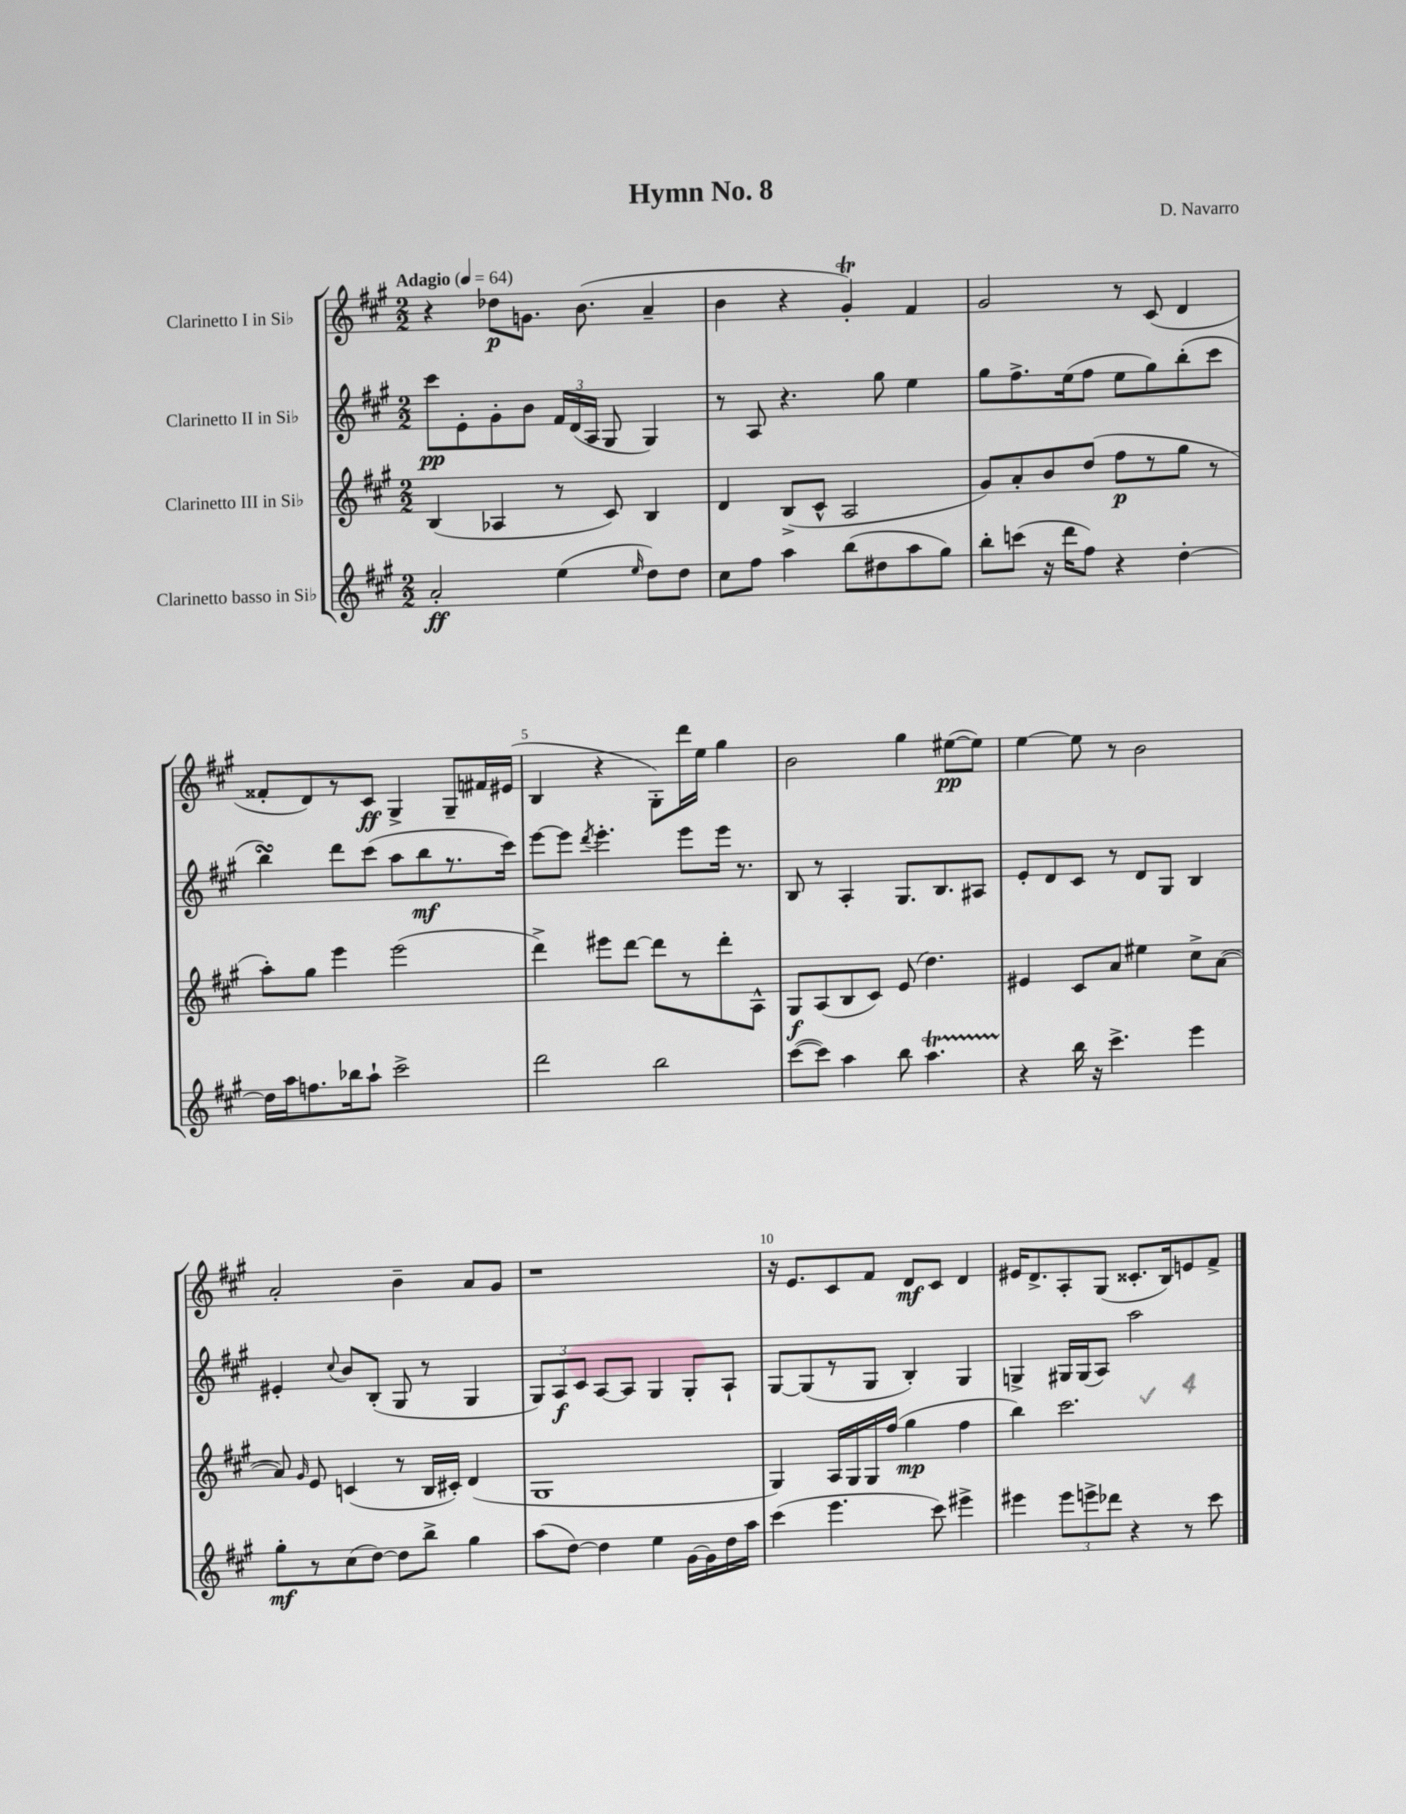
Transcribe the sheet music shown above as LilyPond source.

\header { title = "Hymn No. 8" composer = "D. Navarro" }
<<
\new StaffGroup <<
\new Staff = "s0" \with { instrumentName = "Clarinetto I in Sib" } {
    \clef treble \key a \major \numericTimeSignature \time 2/2 \tempo "Adagio" 4 = 64
    \autoBeamOff r4 des''8[\p g'8.] b'8.( a'4-- |
    b'4 r4 gis'4-.\trill) fis'4 |
    gis'2 r8 cis'8( d'4 |
    fisis'8[-. d'8) r8 cis'8]\ff gis4-> gis8[-- fis'16 eis'16]( |
    b4 r4 gis8[-.) d'''16 e''16] gis''4 |
    b'2 gis''4 eis''8[~\pp( eis''8]) |
    e''4~ e''8 r8 b'2 |
    a'2-. b'4-- a'8[ gis'8] |
    r1 |
    r16 e'8.[ cis'8 fis'8] d'8[\mf cis'8] d'4 |
    eis'16[ d'8.-> a8-. gis8]( cisis'8.[-. b16) e'8 fis'8]-> \bar "|." |
}
\new Staff = "s1" \with { instrumentName = "Clarinetto II in Sib" } {
    \clef treble \key a \major \numericTimeSignature \time 2/2
    \autoBeamOff cis'''8[\pp e'8-. gis'8-. b'8] \tuplet 3/2 { fis'16[ d'16( a16] } gis8 gis4) |
    r8 a8 r4. gis''8 e''4 |
    gis''8[ fis''8.-> e''16( fis''8] e''8[ gis''8) b''8-.( cis'''8] |
    b''4\turn) d'''8[ cis'''8]( a''8[ b''8\mf r8. cis'''16]) |
    e'''8[~ e'''8] \acciaccatura { d'''8 } e'''4.-. e'''8[ e'''16] r8. |
    b8 r8 a4-. gis8.[ b8. ais8] |
    e'8[-. d'8 cis'8] r8 d'8[ gis8] b4 |
    eis'4-. \appoggiatura { cis''8 } b'8[ b8]-.( gis8 r8 gis4 |
    \tuplet 3/2 { gis8[) a8\f cis'8] } a8[~ a8] gis4 gis8[-. a8]-! |
    gis8[~ gis8( r8 gis8] b4-.) gis4 |
    g4-> gis16[ gis16( a8]) a''2 \bar "|." |
}
\new Staff = "s2" \with { instrumentName = "Clarinetto III in Sib" } {
    \clef treble \key a \major \numericTimeSignature \time 2/2
    \autoBeamOff b4( aes4 r8 cis'8) b4 |
    d'4 b8[->( cis'8]-^ a2 |
    gis'8[) a'8-. b'8 d''8]( fis''8[\p r8 gis''8] r8 |
    a''8[-.) gis''8] e'''4 e'''2( |
    d'''4->) eis'''8[ d'''8]~ d'''8[ r8 d'''8-. a8]-^ |
    gis8[\f a8( b8 cis'8]) e'8( d''4.) |
    eis'4 cis'8[ a'8] eis''4 cis''8[-> a'8]~( |
    a'8) \grace { gis'16 } e'8 c'4( r8 b16[ cis'16]-.) d'4( |
    gis1 |
    gis4) a16[ gis16 gis16 fis''16]( gis''4\mp fis''4 |
    b''4) cis'''2. \bar "|." |
}
\new Staff = "s3" \with { instrumentName = "Clarinetto basso in Sib" } {
    \clef treble \key a \major \numericTimeSignature \time 2/2
    \autoBeamOff a'2-.\ff e''4( \grace { e''16 } d''8[) d''8] |
    cis''8[ fis''8] a''4 b''8[( dis''8 a''8 gis''8]) |
    b''8[-. c'''8]( r16 d'''16[ fis''8]) r4 d''4~-. |
    d''16[ a''16 f''8. bes''16 a''8]-! cis'''2-> |
    d'''2 b''2 |
    cis'''8[~( cis'''8]) a''4 b''8 a''4.\startTrillSpan |
    r4\stopTrillSpan b''16 r16 cis'''4.-> e'''4 |
    gis''8[-.\mf r8 cis''8( d''8]~) d''8[ b''8]-> gis''4 |
    a''8[( d''8]~) d''4 e''4 gis'16[~ gis'16 d''16 a''16] |
    cis'''4( e'''4. cis'''8) eis'''4-> |
    eis'''4 \tuplet 3/2 { eis'''8[ e'''8-> des'''8] } r4 r8 cis'''8 \bar "|." |
}
>>
>>
\layout { \context { \Score \override BarNumber.break-visibility = ##(#f #t #t) barNumberVisibility = #(every-nth-bar-number-visible 5) } }
